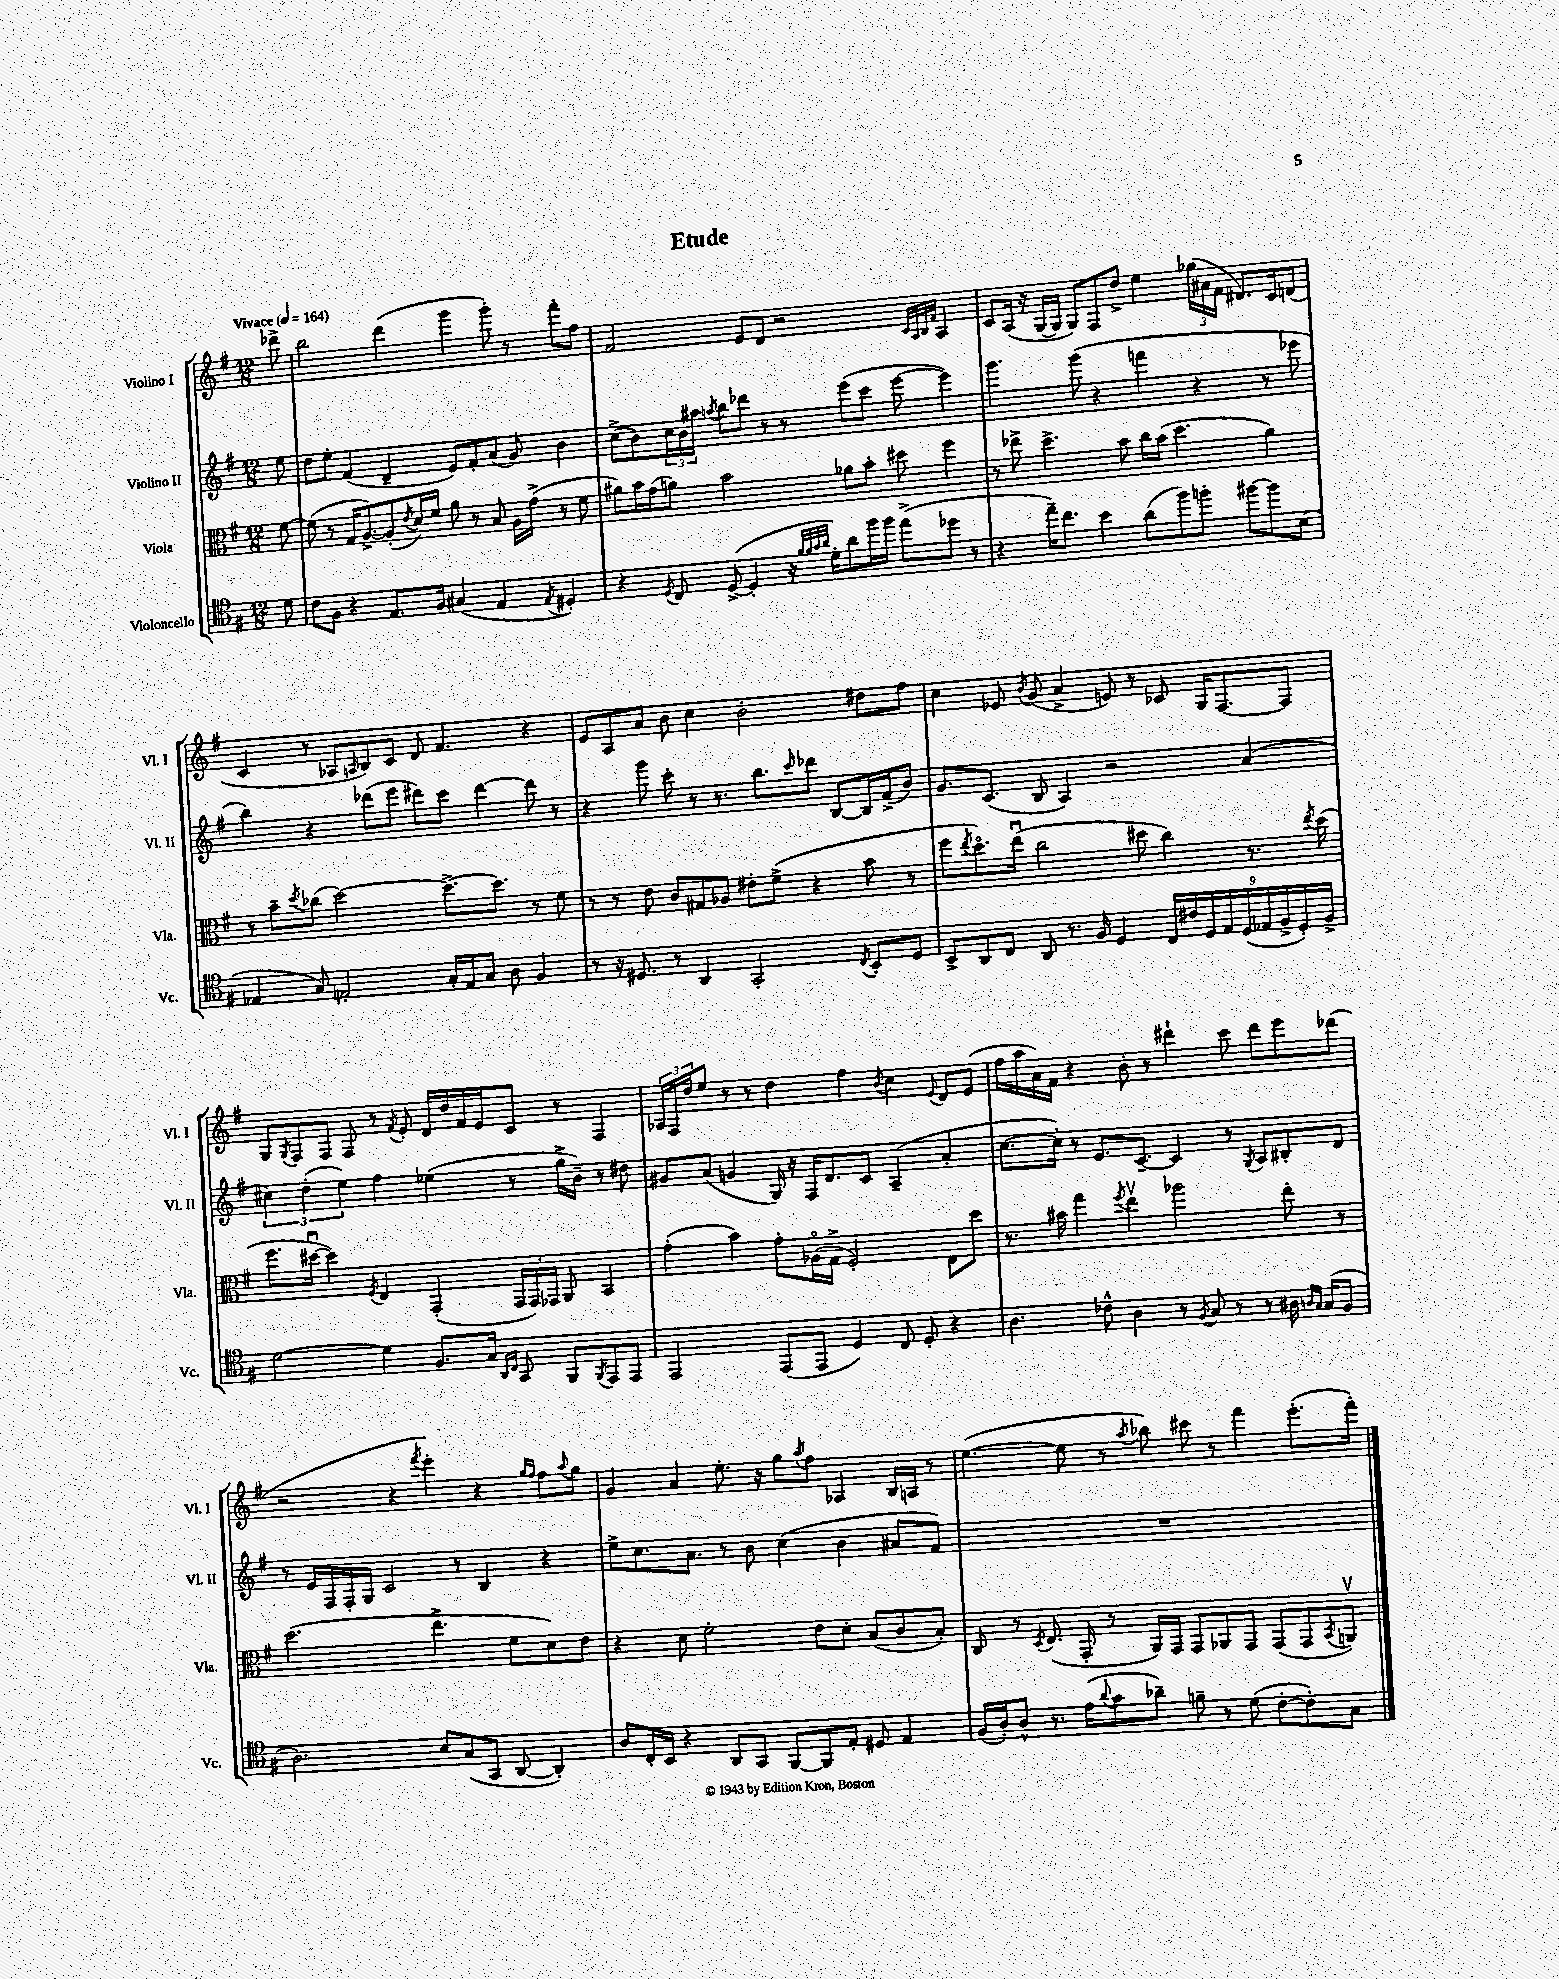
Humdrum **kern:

**kern	**kern	**kern	**kern
*staff4	*staff3	*staff2	*staff1
*clefC4	*clefC3	*clefG2	*clefG2
*k[f#]	*k[f#]	*k[f#]	*k[f#]
*M12/8	*M12/8	*M12/8	*M12/8
*MM164	*MM164	*MM164	*MM164
8d\	[8f#\	8ee\	8ddd-^\
=	=	=	=
8c\L	(8f#\]	8dd\L	2bb\
8F#\J	8r	8ee'\J	.
4r	16G/LK	(4f#/	.
.	[8.A^/)	.	.
8.E/L	(8A'/]	4d~/	(4ddd\
.	8qe/	.	.
.	16d/L)	.	.
16F#/Jk	16f#/JJ	.	.
(4G#/	8a\	8e/L)	4ggg\
.	8r	8f#'/	.
4E/	8B/	(8a/J	8ggg'\)
.	16A\LL	8g/)	8r
.	(16g^\JJ	.	.
8qE/	.	.	.
4D#'/)	8r	4b\	8fff#'\L
.	8f#\	.	8ff#\J
=	=	=	=
4r	8a#\L)	(8cc^\L	2f#/
.	16b\L	8b\)	.
.	(16g\J	.	.
8qD/	.	.	.
8C/	8a\J)	24cc\L	.
.	.	24b\	.
.	.	24aa#\JJ	.
.	.	8qaa/	.
([8D^/	2b\	8bb\L	.
4D'/]	.	8ddd-\J	8e/L
.	.	8r	8d/J
16r	.	8r	2r
32qqf#/LLL	.	.	.
32qqf#/	.	.	.
32qqg/	.	.	.
32qqa/JJJ	.	.	.
16d'\LK)	.	.	.
8a\	8a-\L	(8eee\L	.
16ff#\L	8b'\J	8ccc\J	.
16ff#\JJ	.	.	.
(8ee^\L	8dd#\	[8eee\	.
.	.	.	32qqc/LLL
.	.	.	32qqA/
.	.	.	32qqB/
.	.	.	32qqf#/JJJ
8dd-\J	4ff#\	4eee\])	4A/
8r	.	.	.
=	=	=	=
4r	8r	4.ggg\	8c/L
.	8ee-^\	.	(16A/Jk
.	.	.	16r
16ee~\LK)	4.dd^\	.	[16G/LL
8.cc\J	.	.	16G/]JJ
.	.	(8ggg\	8G/L)
4b\	.	4r	8F#/
.	8b\	.	8dd^/J
(8a\L	16cc\LL	4fff\	4ee\
.	(16b\JJ	.	.
8ff#\)	4.dd\	.	.
8ff'\J	.	4r	(24gg-\LL
.	.	.	24a#\
.	.	.	24f#\JJ
[8ff#\L	.	.	8.d#/L)
8ff#\]	4a\)	8r	.
.	.	.	16c/k
(8B\J	.	8eee-\	(8d/J
=	=	=	=
4E-/	8r	4bb\)	4c/
.	8b~\L	.	.
.	8qdd/	.	.
8G/)	(8cc-\J	4r	8r
2E'/	[2dd\)	.	8A-/L
.	.	.	16qqA/
.	.	(8ddd-\L	8B/)
.	.	8eee\J	8c/J
.	.	8ddd#\L)	8d/
16G'/LL	8.dd^\_L	8ccc\J	4.f#/
16E/J	.	.	.
8G/J	.	[4ddd#\	.
.	8.dd\]J	.	.
8A\	.	.	.
4F#/	8r	8ddd#\]	4r
.	8f#\	8r	.
=	=	=	=
8r	8r	4r	8e/L
16r	8r	.	8A/
8.D#/	.	.	.
.	8e\	8ggg\	8a/J
8r	8c/L	8ccc'\	8b\
4AA/	8G#/	8r	4cc\
.	8A-/J	8.r	.
2GG'/	8e#'\L	.	2b'\
.	.	8.bb\L	.
.	(8f#^\J	.	.
.	.	16qqccc/	.
.	4r	8ddd-\J	.
.	.	[8B/L	.
8qC/	.	.	.
8BB'/L	8b\	16B/]L	8dd#\L
.	.	(16f#^/J	.
8D#/J	8r	8b/J)	8ff#\J
=	=	=	=
8BB^/L	8ff#\L	8.g/L	4cc\
.	8qee/	.	.
8AA/	8.ddo\)	.	.
.	.	(8.c/J	.
8C/J	.	.	8e-/
.	(16eeu\Jk	.	.
.	.	.	8qb/
8AA/	2cc\	8B/	(8g/
8.r	.	4A/)	4a^/
16F#/	.	.	.
4D/	.	2r	8e/)
.	8dd#\	.	8r
18C/LL	4cc\)	.	8c-/
18c#/	.	.	.
18D/	.	.	.
.	.	.	16G/LK
18E/	.	.	.
.	.	.	[8.F#/
(18D/	.	.	.
.	8.r	(4a/	.
18E-/	.	.	.
18F#^/	.	.	.
.	.	.	8F#/]J
18D'/)	.	.	.
.	8qee/	.	.
.	(16dd#\	.	.
18F#^/JJ	.	.	.
=	=	=	=
[2d\	8.ff#\L	6cc#\)	8G/L
.	.	.	8qG/
.	.	.	8F#/
.	.	(6dd'\	.
.	[16dd#u\Jk	.	.
.	4dd#\])	.	8F#/J
.	.	6ee\)	.
.	.	.	8F#/
.	8qF#/	.	.
4d\]	4E/	4ff#\	8r
.	.	.	8qf#/
.	.	.	8e'/
8.F#/L	(4GG'/	(4ee-\	16d/LL
.	.	.	16dd/
.	.	.	16f#/
16G/Jk	.	.	16e/J
16qqAA/LL	.	.	.
16qqC/JJ	.	.	.
8GG/	24GG/LL	8r	8c/J
.	24GG/)	.	.
.	24GG-/JJ	.	.
8FF#/L	8AA/	16gg^\LL	8r
.	.	16b~\JJ)	.
8qFF#/	.	.	.
8EE/	4BB/	8r	4F#/
8EE/J	.	8dd#\	.
=	=	=	=
2EE/	(4g'\	8g#/L	24A-/LL
.	.	.	24F#/
.	.	.	24dd/J
.	.	(8a/J	8ee/J
.	4b\)	4g/	8r
.	.	.	8r
(8EE/L	8g'\L	16G/)	4dd\
.	.	16r	.
8EE/J	(16A-o\L	16F#/LK	.
.	16G^\JJ	8.d/	.
4D/)	2F#'/)	.	4ff#\
.	.	8c/J	.
.	.	.	8qb/
8C/	.	(4A~/	4cc\
8D'/	.	.	.
.	.	.	8qqe/
4r	8E\L	4a'/	8d/L
.	8dd\J	.	(8e/J
=	=	=	=
4.A\	8.r	[8.cc\L	16ff#\LL
.	.	.	16aa\
.	.	.	16a\)
.	16b#\	16cc'\]Jk)	16f#\JJ
.	4gg\	8r	4r
8c-^^\	.	8.e/L	.
.	8qff#/	.	.
4A\	4eev\	.	8b'\
.	.	[8.c~/J	.
.	.	.	8r
8r	2aa-\	4c/]	4ddd#`\
8qF#/	.	.	.
8G/	.	.	.
8r	.	8r	8ccc\
.	.	8qG/	.
8r	.	8A/L	8ddd#\L
16A#\	8ee'\	8B#'/	8eee\
16qqA/LL	.	.	.
16qqG/JJ	.	.	.
(16G/LK	.	.	.
8F#/J	8r	8d/J	(8ddd-\J
=	=	=	=
2.A\)	(2.dd\	8r	2r
.	.	16e/LL	.
.	.	16F#/	.
.	.	16F#'/	.
.	.	16G/JJ	.
.	.	2c/	.
.	.	.	4r
.	.	.	8qfff#/
8B/L	4.ee^\	.	4eee'\)
(8G/	.	8r	.
8GG/J	.	4B/	4r
[8AA/	8f#\L	.	.
.	.	.	16qqgg/LL
.	.	.	16qqff#/JJ
4AA'/])	8d\)	4r	8ff#\L
.	.	.	8qqaa/
.	8e\J	.	8gg\J
=	=	=	=
8A/L	4r	8ee^\L	4g/
16C'/L	.	8.cc\	.
16BB/JJ	.	.	.
4r	8d\	.	4a/
.	.	8.a\J	.
.	2f#'\	.	.
8AA/L	.	8r	8.ee'\
8GG/J	.	8b\	.
.	.	.	16r
[8FF#/L	.	(4cc\	8gg\L
.	.	.	8qaa/
8FF#/]	8e\L	.	8ff#\J
8E'/J	8d'\J	4b\	4A-/
8D#/	(8B/L	.	.
4E/	8c/	8a#/L	16B/LL
.	.	.	16A/JJ
.	8B'/J)	8f#/J)	8r
=	=	=	=
(16F#/LL	8C/	1.r	([4.ee\
16A'/J)	.	.	.
8A^^/J	8r	.	.
.	8qD/	.	.
8.r	(8.E/	.	.
.	.	.	8ee\]
(16e\LK	16GG'/	.	.
8qqa/	.	.	.
8g\	8r	.	8r
.	.	.	8qaa/
8a-~\J)	16AA/LL)	.	8bb-\)
.	16GG/JJ	.	.
8f~\	8GG/L	.	8ccc#\
8r	8AA-/	.	8r
(8d\	8GG/J	.	4fff#\
[8c'\L	(8GG/L	.	.
8c'\])	8GG/	.	(8.eee'\L
.	8qBB/	.	.
8G\J	8AAv/J)	.	.
.	.	.	16fff#'\Jk)
==	==	==	==
*-	*-	*-	*-
